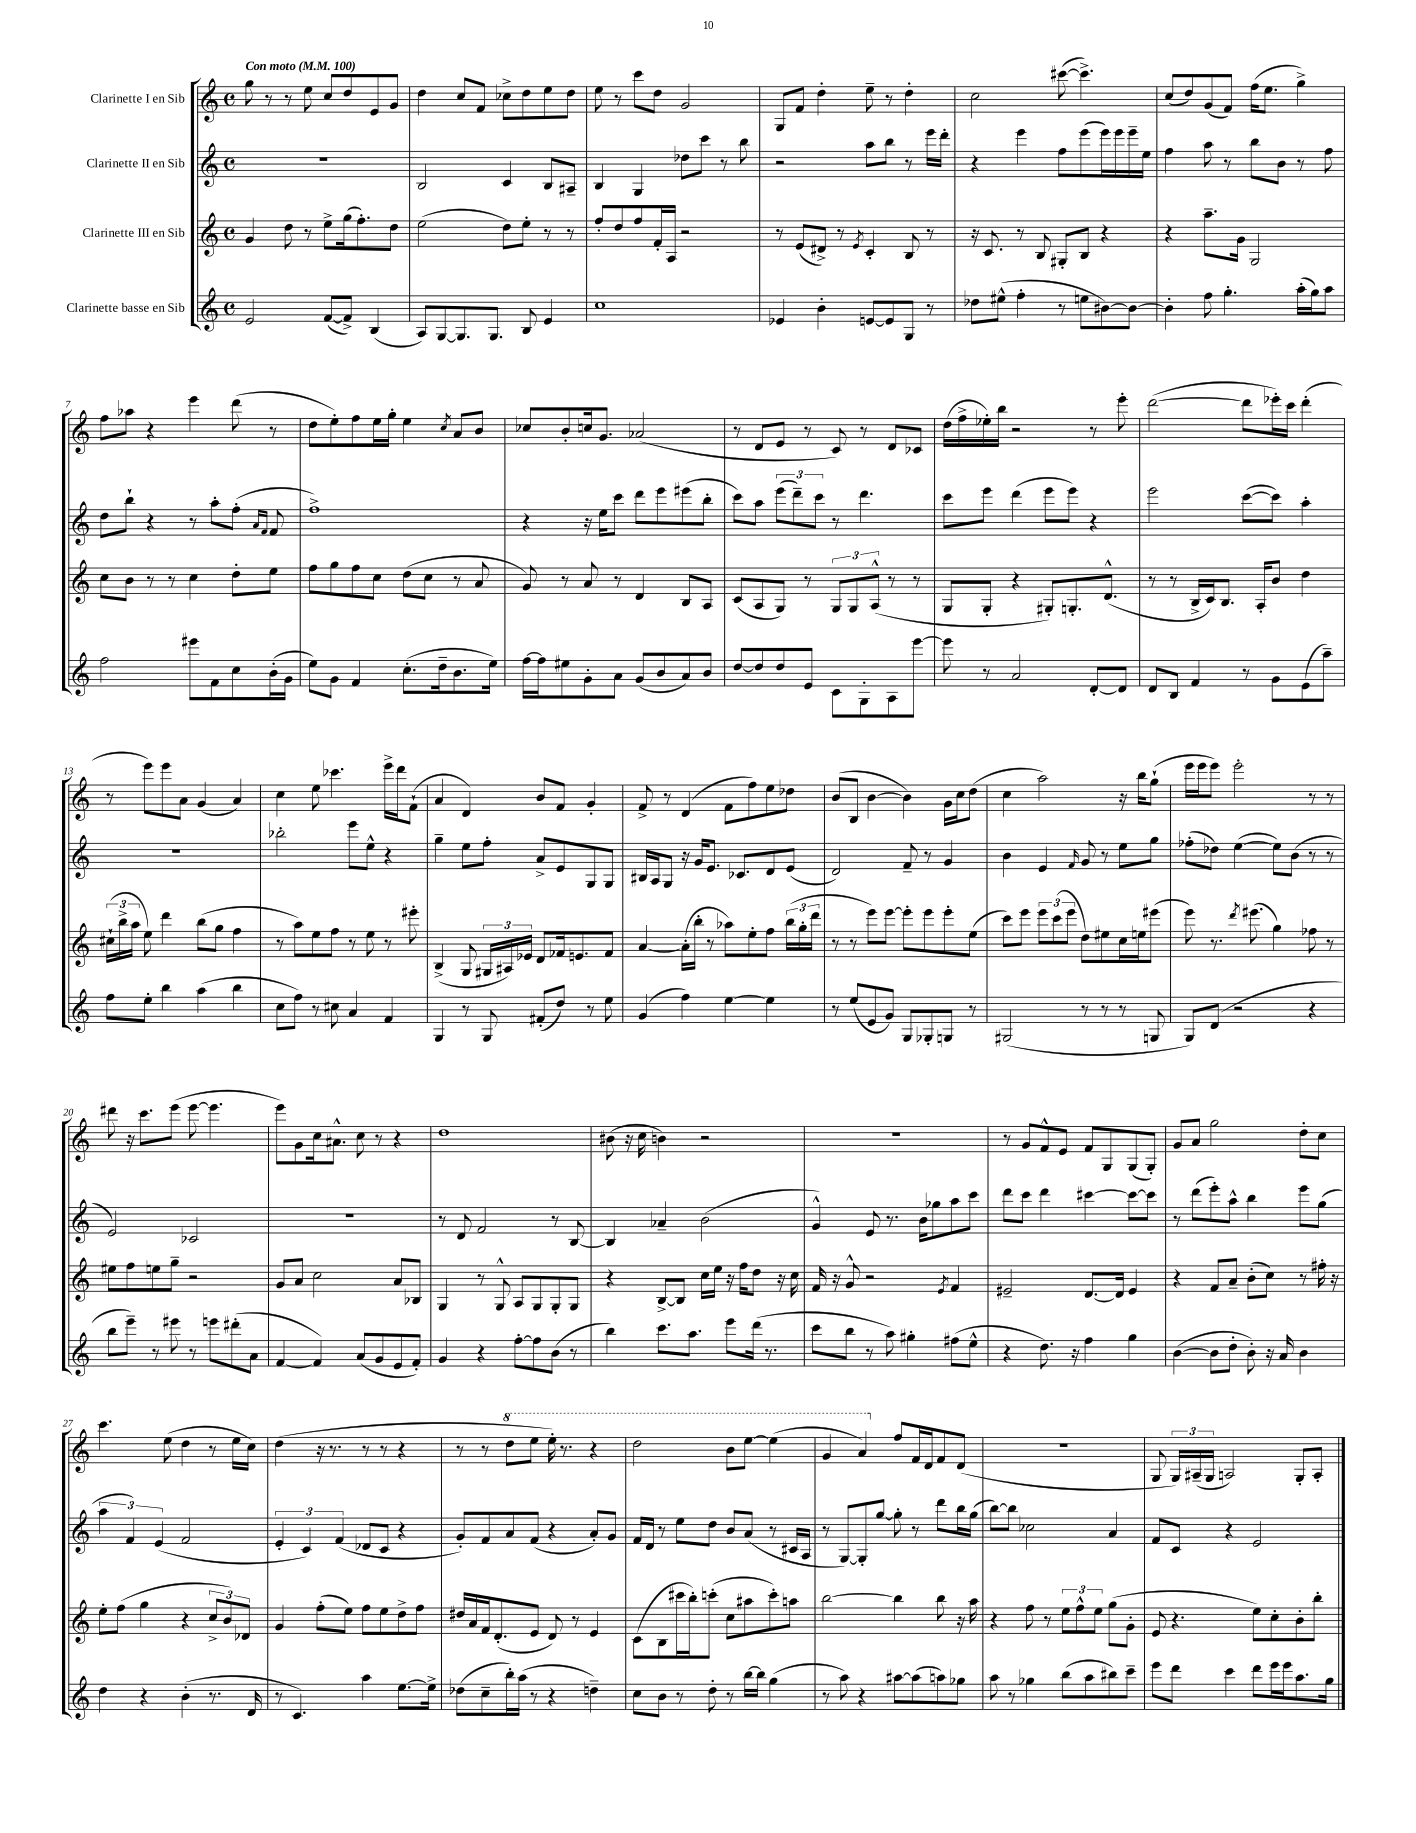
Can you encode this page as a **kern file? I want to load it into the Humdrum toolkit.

**kern	**kern	**kern	**kern
*part4	*part3	*part2	*part1
*staff4	*staff3	*staff2	*staff1
*I"Clarinette basse en Sib	*I"Clarinette III en Sib	*I"Clarinette II en Sib	*I"Clarinette I en Sib
*clefG2	*clefG2	*clefG2	*clefG2
*k[]	*k[]	*k[]	*k[]
*M4/4	*M4/4	*M4/4	*M4/4
*met(c)	*met(c)	*met(c)	*met(c)
*MM100	*MM100	*MM100	*MM100
=1	=1	=1	=1
!	!	!	!LO:TX:a:B:t=Con moto
2e/	4g/	1r	8gg\
.	.	.	8r
.	8dd\	.	8r
.	8r	.	8ee\
([8f/L	8ee^\L	.	8cc/L
8f^/J])	(16gg\k	.	8dd/
.	8.ff'\)	.	.
(4B/	.	.	8e/
.	8dd\J	.	8g/J
=2	=2	=2	=2
8A/L)	(2ee\	2B/	4dd\
[8G/	.	.	.
8.G/]	.	.	8cc/L
.	.	.	8f/J
8.G/J	.	.	.
.	8dd\L)	4c/	8cc-X^\L
8B/	8ee'\J	.	8dd\
4e/	8r	8B/L	8ee\
.	8r	8A#X~/J	8dd\J
=3	=3	=3	=3
1cc	8ff'/L	4B/	8ee\
.	8dd/	.	8r
.	8ff/	4G/	8ccc\L
.	16f'/L	.	8dd\J
.	16A/JJ	.	.
.	2r	8dd-X\L	2g/
.	.	8ccc\J	.
.	.	8r	.
.	.	8bb\	.
=4	=4	=4	=4
4e-X/	8r	2r	8G/L
.	(8e/L	.	8f/J
4b'\	8d#X^/J)	.	4dd'\
.	8r	.	.
.	8qe/	.	.
[8en/L	4c'/	8aa\L	8ee~\
8e/]	.	8bb\J	8r
8G/J	8B/	8r	4dd'\
8r	8r	16eee\LL	.
.	.	16ddd'\JJ	.
=5	=5	=5	=5
8dd-X\L	16r	4r	2cc\
.	8.c/	.	.
(8ee#X^^\J	.	.	.
4ff'\	8r	4eee\	.
.	8B/	.	.
8r	8G#X'/L	8ff\L	([8ccc#X\
8een\L	8B/J	(8eee\	4.ccc#^\])
[8b#X\)	4r	16eee\L)	.
.	.	16eee\	.
8b#\J_	.	16eee~\	.
.	.	16ee\JJ	.
=6	=6	=6	=6
4b#'\]	4r	4ff\	(8cc/L
.	.	.	8dd/)
8ff\	8.aa~\L	8aa\	(8g/
4.gg'\	.	8r	8f/J)
.	16g\Jk	.	.
.	2G/	8bb\L	(16ff\KL
.	.	.	8.ee\J
.	.	8b\J	.
(16aa'\LL	.	8r	4gg^\)
16gg\J)	.	.	.
8aa\J	.	8ff\	.
!!LO:LB:g=z
=7	=7	=7	=7
2ff\	8cc\L	8dd\L	8ff\L
.	8b\J	8bb`\J	8aa-X\J
.	8r	4r	4r
.	8r	.	.
8eee#X\L	4cc\	8r	4eee\
8f\	.	8aa'\L	.
8cc\	8dd'\L	(8ff'\J	(8ddd\
.	.	16qqa/LL	.
.	.	16qqf/JJ	.
(16b'\L	8ee\J	8f/	8r
16g\JJ	.	.	.
=8	=8	=8	=8
8ee\L)	8ff\L	1ff^)	8dd\L
8g\J	8gg\	.	8ee'\)
4f/	8ff\	.	8ff\
.	8cc\J	.	16ee\L
.	.	.	16gg'\JJ
(8.cc'\L	(8dd\L	.	4ee\
.	8cc\J	.	.
16dd~\k	.	.	.
.	.	.	8qcc/
8.b\	8r	.	8a/L
.	8a/	.	8b/J
16ee\Jk)	.	.	.
=9	=9	=9	=9
[16ff\LL	8g/)	4r	8cc-X/L
16ff\J]	.	.	.
8ee#X\	8r	.	8b'/
8g'\	8a/	16r	16ccn/k
.	.	16ee\KL	8.g/J
8a\J	8r	8ccc\J	.
(8g/L	4d/	8ddd\L	(2a-X/
8b/	.	8eee\	.
8a/)	8B/L	(8eee#X\	.
8b/J	8A/J	8bb'\J	.
=10	=10	=10	=10
[8dd/L	(8c/L	8ccc\L)	8r
8dd/]	8A/	8aa\J	8d/L
8dd/	8G/J)	(12eee\L	8e/J
.	.	12ddd~\)	.
8e/J	8r	.	8r
.	.	12ccc\J	.
8c\L	12G/L	8r	8c/)
.	12G/	.	.
8G'\	.	4.ddd\	8r
.	(12A^^/J	.	.
8A\	8r	.	8d/L
[8eee\J	8r	.	8c-X/J
=11	=11	=11	=11
8eee\]	8G/L	8ccc\L	(16dd\LL
.	.	.	16ff^\
8r	8G'/J	8eee\J	16ee-X'\)
.	.	.	16bb\JJ
2a/	4r	(4ddd\	2r
.	8G#X'/L)	8eee\L	.
.	8.Gn'/	8eee\J)	.
[8d'/L	.	4r	8r
.	(8.d^^/J	.	.
8d/J]	.	.	8eee'\
=12	=12	=12	=12
8d/L	8r	2eee\	([2ddd\
8B/J	8r	.	.
4f/	16B^/LL	.	.
.	16c/J)	.	.
.	8.B/J	.	.
8r	.	([8ccc\L	8ddd\L]
.	16A'/KL	.	.
8g\L	8b/J	8ccc\J])	16eee-X'\L)
.	.	.	16ccc\JJ
(8e\	4dd\	4aa'\	(4ddd'\
8aa~\J)	.	.	.
!!LO:LB:g=z
=13	=13	=13	=13
8ff\L	(24cc#X`\LL	1r	8r
.	24bb^\	.	.
.	24aa\JJ	.	.
8ee'\J	8ee\)	.	8eee\L)
4bb\	4ddd\	.	8eee\
.	.	.	8a\J
(4aa\	(8bb\L	.	(4g/
.	8gg\J	.	.
4bb\	4ff\	.	4a/)
=14	=14	=14	=14
8cc\L	8r	2bb-X'\	4cc\
8ff\J)	8aa\L)	.	.
8r	8ee\	.	8ee\
8cc#X\	8ff\J	.	4.ccc-X\
4a/	8r	8eee\L	.
.	8ee\	8ee^^\J	.
4f/	8r	4r	16eee^\LL
.	.	.	16ddd\J
.	8eee#X'\	.	(8f`\J
=15	=15	=15	=15
4G/	(4B^/	4gg~\	4a/
8r	8G/	8ee\L	4d/)
8G/	24G#X/LL	8ff'\J	.
.	24A#X/)	.	.
.	24e-X/JJ	.	.
(8f#X'/L	8d/L	8a^/L	8b/L
8dd/J)	16f-X/k	8e/	8f/J
.	8.en/	.	.
8r	.	8G/	4g'/
8ee\	8f-/J	8G/J	.
=16	=16	=16	=16
(4g/	[4a/	16B#X/LL	8f^/
.	.	16A/J	.
.	.	8G/J	8r
4ff\)	(16a'\LL]	16r	(4d/
.	16bb'\JJ	16g/KL	.
.	8r	8.e/J	.
[4ee\	8aa-X\L)	.	8f\L
.	.	8.c-X/L	.
.	8ee'\	.	8ff\)
4ee\]	8ff\J	8d/	8ee\
.	(24bb\LL	(8e/J	8dd-X\J
.	24gg'\	.	.
.	24ddd\JJ	.	.
=17	=17	=17	=17
8r	8r	2d/)	(8b/L
(8ee/L	8r	.	8B/J
8e/	8eee\L)	.	[4b\
8g/J)	[8eee\J	.	.
8G/L	8eee'\L]	8f~/	4b\])
8G-X'/	8eee\	8r	.
8Gn/J	8eee'\	4g/	16g\LL
.	.	.	16cc\J
8r	(8ee\J	.	(8dd\J
=18	=18	=18	=18
(2G#X/	8ccc\L)	4b\	4cc\
.	8eee\J	.	.
.	12eee\L	4e/	2aa\)
.	(12ccc\	.	.
.	12eee\J	.	.
.	.	16qqf/	.
8r	8dd\L)	8g/	.
8r	8ee#X\	8r	.
8r	16cc\L	8ee\L	16r
.	16een\J	.	16bb\KL
8Gn/	(8eee#X\J	8gg\J	(8gg`\J
=19	=19	=19	=19
8G/L)	8eee\)	(8ff-X'\L	16eee\LL
.	.	.	16eee\J
(8d/J	8.r	8dd-X\J)	8eee\J)
2r	.	([4ee\	2eee'\
.	8qddd/	.	.
.	(8.eee#X\	.	.
.	4gg\)	8ee\L])	.
.	.	(8b\J	.
4r	8ff-X\	8r	8r
.	8r	8r	8r
!!LO:LB:g=z
=20	=20	=20	=20
8bb\L	8ee#X\L	2e/)	8ddd#X\
8eee~\J)	8ff\	.	16r
.	.	.	8.ccc\L
8r	8een\	.	.
8eee#X\	8gg~\J	.	(8eee\J
8r	2r	2c-X/	[8eee\
8eeen\L	.	.	4.eee\]
(8ddd#X'\	.	.	.
8a\J	.	.	.
=21	=21	=21	=21
[4f/	8g/L	1r	8eee\L)
.	8a/J	.	8g\
4f/])	2cc\	.	16cc\k
.	.	.	8.a#X^^\J
(8a/L	.	.	8cc\
8g/	.	.	8r
8e/	8a/L	.	4r
8f'/J)	8B-X/J	.	.
=22	=22	=22	=22
4g/	4G/	8r	1dd
.	.	8d/	.
4r	8r	2f/	.
.	8G^^/	.	.
[8ff'\L	8A/L	.	.
8ff\]	8G/	.	.
(8b\J	8G'/	8r	.
8r	8G/J	[8B/	.
=23	=23	=23	=23
4bb\)	4r	4B/]	(8b#X\
.	.	.	16r
.	.	.	16cc\
8.ccc\L	[8B^/L	4a-X~/	4bn\)
.	8B/J]	.	.
8.aa\J	.	.	.
.	16cc\LL	(2b\	2r
.	16ee\JJ	.	.
8eee\L	16r	.	.
.	16ff\KL	.	.
(16ddd\Jk	8dd\J	.	.
8.r	.	.	.
.	16r	.	.
.	16cc\	.	.
=24	=24	=24	=24
8ccc\L	16f/	4g^^/)	1r
.	16r	.	.
8bb\J	8g^^/	.	.
8r	2r	8e/	.
8aa\)	.	8.r	.
4gg#X'\	.	.	.
.	.	16b\KL	.
.	.	8gg-X\	.
.	8qe/	.	.
(8ff#X\L	4f/	8aa\	.
8ee^^\J	.	8ccc\J	.
=25	=25	=25	=25
4r	2e#X~/	8ddd\L	8r
.	.	8ccc\J	8g/L
8.dd\)	.	4ddd\	8f^^/
.	.	.	8e/J
16r	.	.	.
4ff\	[8.d/L	[4ccc#X\	8f/L
.	.	.	8G/
.	16d/Jk]	.	.
4gg\	4e#/	8ccc#\L_	(8G/
.	.	8ccc#\J]	8G'/J)
=26	=26	=26	=26
([4b\	4r	8r	8g/L
.	.	(8ddd\L	8a/J
8b\L]	8f/L	8eee'\)	2gg\
8dd'\J	8a~/J	8aa^^\J	.
8b'\)	(8b'\L	4bb\	.
16r	8cc\J)	.	.
16a/	.	.	.
4b\	8r	8eee\L	8dd'\L
.	16ff#X'\	(8gg\J	8cc\J
.	16r	.	.
!!LO:LB:g=z
=27	=27	=27	=27
4dd\	8ee'\L	6aa\	4.ccc\
.	(8ff\J	.	.
.	.	6f/)	.
4r	4gg\	.	.
.	.	(6e/	.
.	.	.	(8ee\
(4b'\	4r	2f/	4dd\
8.r	12cc^/L	.	8r
.	12b/)	.	.
.	.	.	16ee\LL
.	12d-X/J	.	.
16d/	.	.	16cc\JJ)
=28	=28	=28	=28
8r	4g/	6e'/	(4dd\
4.c/)	.	.	.
.	.	6c/)	.
.	(8ff'\L	.	16r
.	.	.	8.r
.	.	(6f/	.
.	8ee\J)	.	.
4aa\	8ff\L	8d-X/L	8r
.	8ee\	8c/J	8r
[8.ee\L	8dd^\	4r	4r
.	8ff\J	.	.
16ee^\Jk]	.	.	.
=29	=29	=29	=29
(8dd-X\L	16dd#X/LL	8g'/L)	8r
.	16a/	.	.
8cc~\	16f/J	8f/	8r
.	(8.d'/	.	.
*	*	*	*8va
16bb'\L)	.	8a/	8ddd\L
(16aa\JJ	.	.	.
8r	8e/J	(8f/J	8eee\J
4r	8d/)	4r	16eee'\)
.	.	.	8.r
.	8r	.	.
4ddn~\)	4e/	8a'/L)	4r
.	.	8g/J	.
=30	=30	=30	=30
8cc\L	(8c\L	16f/LL	2ddd\
.	.	16d/JJ	.
8b\J	8B\	8r	.
8r	16ccc#X\L	8ee\L	.
.	16bb'\J)	.	.
8dd'\	(8cccn'\J	8dd\J	.
8r	8cc\L	8b/L	8bb\L
[16bb\LL	8aa#X\	(8a/J	[8eee\J
16bb\JJ]	.	.	.
(4gg\	8ccc'\)	8r	(4eee\]
.	8aan\J	16c#X/LL	.
.	.	16A/JJ	.
=31	=31	=31	=31
8r	[2bb\	8r	4gg/
8aa\)	.	[8G/L)	.
4r	.	8G'/]	4aa/)
.	.	[8gg/J	.
*	*	*	*X8va
[8aa#X\L	4bb\]	8gg'\]	8ff/L
(8aa#\]	.	8r	16f/L
.	.	.	16d/J
8aan\)	8bb\	8ddd\L	8f/
8gg-X\J	16r	16bb\L	(8d/J
.	16aa\	(16gg\JJ	.
=32	=32	=32	=32
8aa\	4r	[8bb\L)	1r
8r	.	8bb\J]	.
4gg-X\	8ff\	2cc-X\	.
.	8r	.	.
(8bb\L	12ee\L	.	.
.	12ff^^\	.	.
8aa\	.	.	.
.	12ee\J	.	.
8bb#X\)	(8gg\L	4a/	.
8ccc~\J	8g'\J	.	.
=33	=33	=33	=33
8eee\L	8e/	8f/L	8G/
8ddd\J	4.r	8c/J	24G/LL)
.	.	.	(24A#X~/
.	.	.	24G/JJ
4ccc\	.	4r	2An/)
8ddd\L	8ee\L)	2e/	.
16eee\L	8cc'\	.	.
16eee\J	.	.	.
8.aa\	8b'\	.	8G'/L
.	8bb'\J	.	8A'/J
16gg\Jk	.	.	.
==	==	==	==
*-	*-	*-	*-
